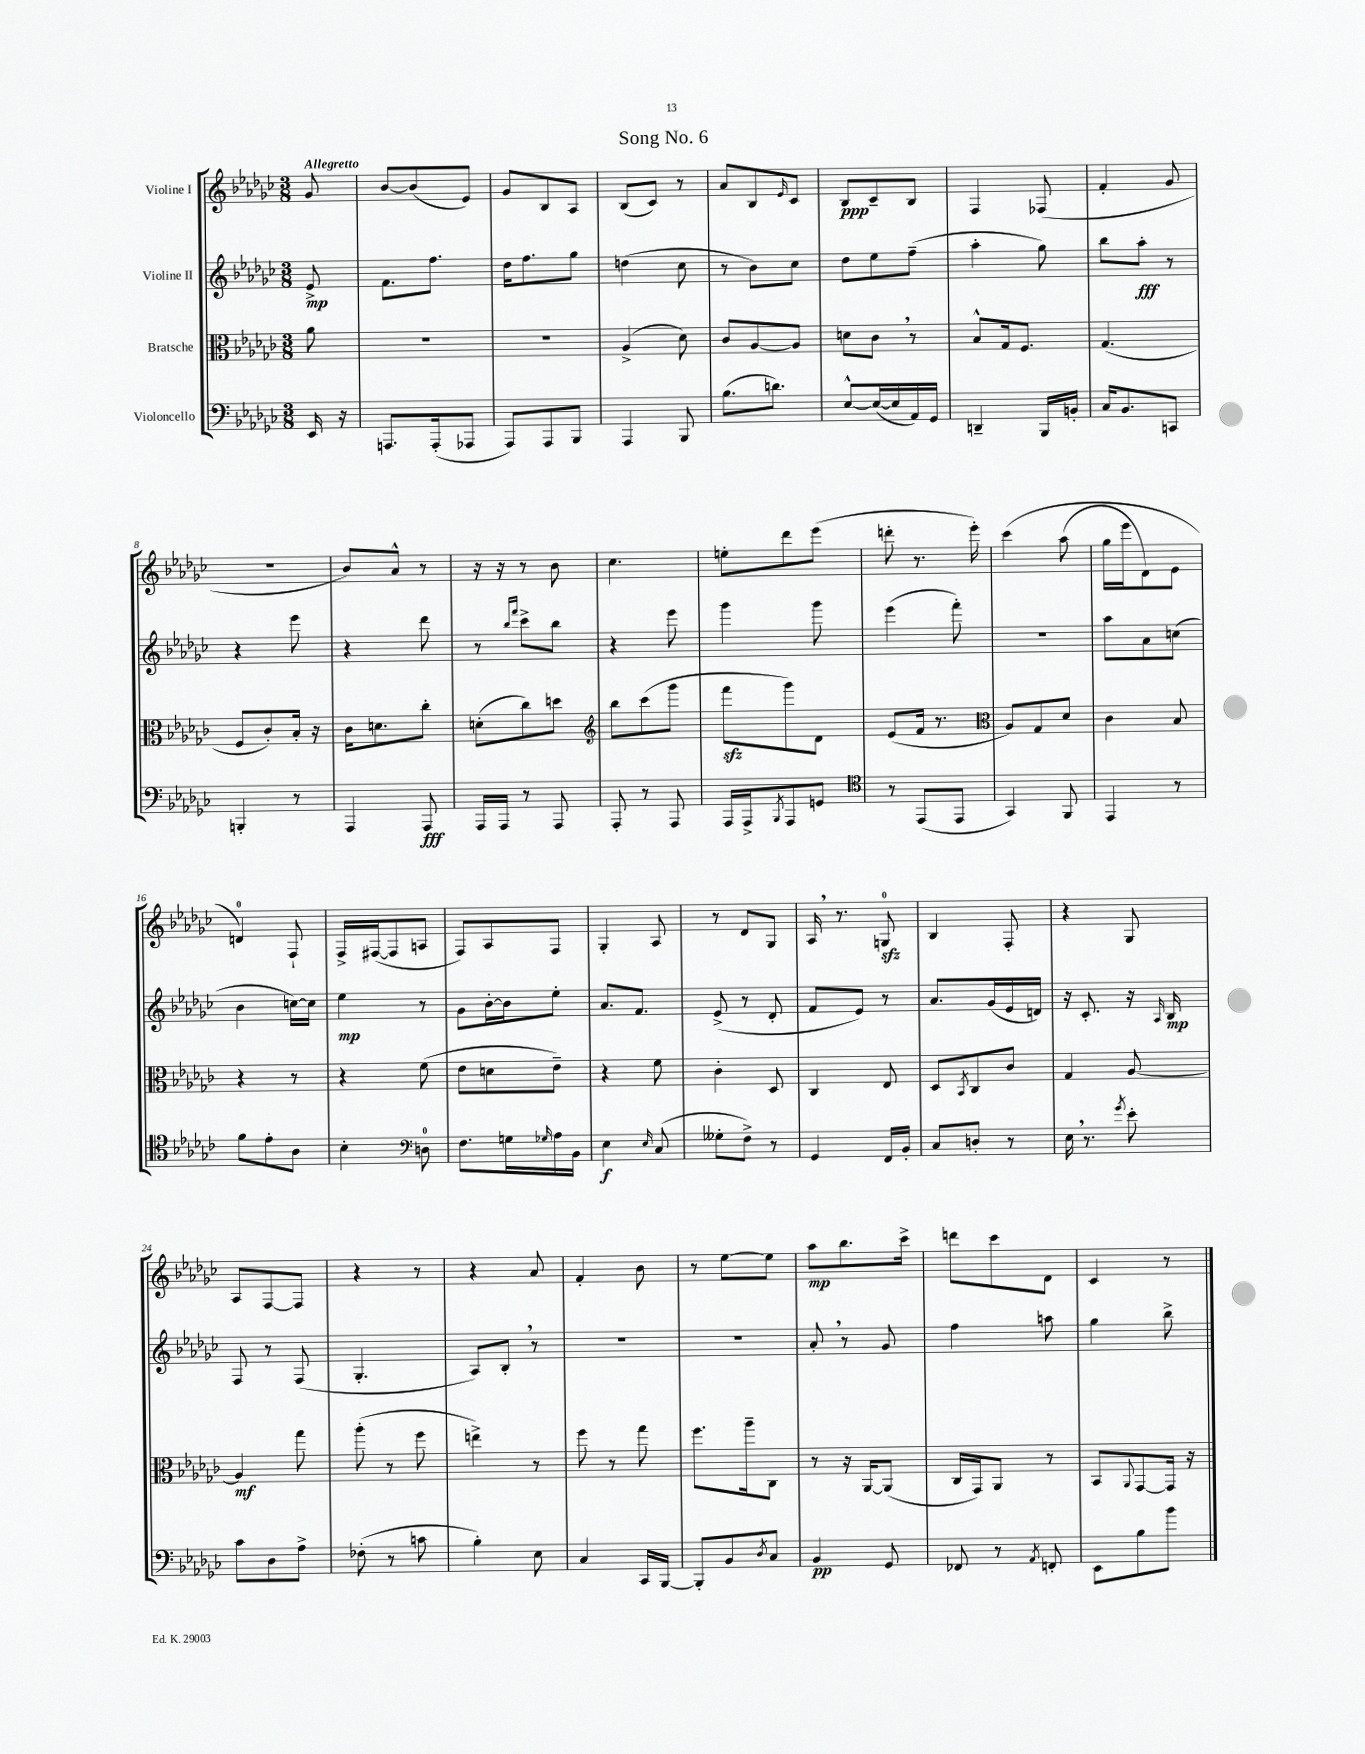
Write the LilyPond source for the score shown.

\header { title = "Song No. 6" }
<<
\new StaffGroup <<
\new Staff = "s0" \with { instrumentName = "Violine I" } {
    \clef treble \key ges \major \numericTimeSignature \time 3/8 \partial 8 \tempo "Allegretto"
    ges'8 |
    bes'8~ bes'8( ees'8) |
    ges'8 bes8 aes8 |
    bes8( ces'8) r8 |
    aes'8 bes8 \grace { ees'16 } ces'8 |
    bes8\ppp ces'8-- bes8 |
    f4 fes8( |
    f'4-. ges'8 |
    R4. |
    bes'8) aes'8-^ r8 |
    r16 r16 r8 bes'8 |
    ces''4. |
    e''8-. des'''8 ees'''8( |
    d'''8-. r8. ees'''16-.) |
    ces'''4\( aes''8( |
    ges''16 ees'''16 des'8) ees'8 |
    d'4-0\) f8-! |
    f16-> fis16~( fis8 a8 |
    f8) aes8 f8 |
    ges4-. aes8 |
    r8 des'8 ges8 |
    aes16 \breathe r8. g8-0\sfz |
    bes4 f8-. |
    r4 ges8 |
    aes8 f8~ f8 |
    r4 r8 |
    r4 aes'8 |
    f'4-. bes'8 |
    r8 ees''8~ ees''8 |
    aes''8\mp bes''8. ces'''16-> |
    d'''8 ces'''8 des'8 |
    ces'4 r8 \bar "|." |
}
\new Staff = "s1" \with { instrumentName = "Violine II" } {
    \clef treble \key ges \major \numericTimeSignature \time 3/8 \partial 8
    ees'8->\mp |
    f'8. f''8. |
    des''16 f''8. ges''8 |
    d''4( ces''8 |
    r8 bes'8) ces''8 |
    des''8 ees''8 f''8--( |
    aes''4-. ges''8) |
    bes''8 aes''8-.\fff r8 |
    r4 ees'''8 |
    r4 des'''8 |
    r8 \grace { bes''16 f'''16 } ces'''8-> bes''8 |
    r4 ees'''8 |
    ges'''4 ges'''8 |
    ees'''4( f'''8-.) |
    R4. |
    aes''8 aes'8 c''8( |
    bes'4 c''16~) c''16 |
    ees''4\mp r8 |
    ges'8 bes'16~-. bes'16 ees''8-. |
    aes'8. f'8. |
    ees'8->( r8 des'8-. |
    f'8 ees'8) r8 |
    aes'8. ges'16( ees'16 d'16) |
    r16 ces'8.-. r16 \grace { aes16 } bes16\mp |
    f8 r8 f8( |
    ges4.-. |
    aes8) bes8-. \breathe r8 |
    R4. |
    R4. |
    aes'8-. \breathe r8 ges'8 |
    f''4 a''8 |
    ges''4 bes''8-> \bar "|." |
}
\new Staff = "s2" \with { instrumentName = "Bratsche" } {
    \clef alto \key ges \major \numericTimeSignature \time 3/8 \partial 8
    aes'8 |
    R4. |
    R4. |
    aes4->( des'8) |
    ces'8 aes8~ aes8 |
    d'8 ces'8 \breathe r8 |
    bes8-^ ges16 f8. |
    ges4.( |
    f8 ces'8-.) bes16-. r16 |
    ces'16 d'8. ces''8-. |
    d'8-.( ces''8) d''8 |
    \clef treble bes''8 ces'''8( ges'''8 |
    f'''8\sfz ges'''8) des'8 |
    ees'8( f'16 r8. |
    \clef alto aes8) ges8 des'8 |
    ces'4 bes8 |
    r4 r8 |
    r4 f'8( |
    ees'8 d'8 ees'8--) |
    r4 f'8 |
    ces'4-. des8 |
    ces4 ees8 |
    des8 \acciaccatura { bes,8 } ces8 ces'8 |
    ges4 aes8~ |
    aes4\mf ges''8 |
    aes''8-.( r8 f''8 |
    e''4->) r8 |
    f''8 r8 ges''8 |
    f''8. aes''16-- ces8 |
    r8 r16 aes,16~ aes,8( |
    ces16 ges,16) aes,8 r8 |
    bes,8 \appoggiatura { aes,8 } ges,8~ ges,16 r16 \bar "|." |
}
\new Staff = "s3" \with { instrumentName = "Violoncello" } {
    \clef bass \key ges \major \numericTimeSignature \time 3/8 \partial 8
    ees,16 r16 |
    a,,8. a,,16-.( aes,,8 |
    aes,,8) aes,,8 bes,,8 |
    aes,,4 bes,,8 |
    bes8.( d'8.) |
    ees8~-^ ees16~( ees16 aes,16) ges,16 |
    d,4-- bes,,16 b,16-. |
    ces16 bes,8. c,8 |
    b,,4-. r8 |
    aes,,4 aes,,8\fff |
    aes,,16 aes,,16 r8 aes,,8 |
    aes,,8-. r8 aes,,8 |
    aes,,16 aes,,16-> \acciaccatura { bes,,8 } aes,,8 g,8 |
    \clef tenor r8 ees,8( ees,8 |
    ges,4) f,8 |
    ees,4 r8 |
    f'8 ees'8-. aes8 |
    bes4-. \clef bass d8-0 |
    f8. g16 \grace { ges16 } aes16 bes,16 |
    ees4\f \grace { ees16 } ces8( |
    geses8-. f8->) r8 |
    ges,4 f,16 bes,16-. |
    ces8 d8-. r8 |
    ees16 \breathe r8. \acciaccatura { ges'8 } ees'8-. |
    ces'8 des8 aes8-> |
    fes8-.( r8 c'8 |
    bes4-.) ees8 |
    ces4 ces,16 bes,,16~ |
    bes,,8-. bes,8 \acciaccatura { des8 } ces8 |
    bes,4\pp ges,8 |
    fes,8 r8 \acciaccatura { aes,8 } f,8-. |
    ees,8 bes8 bes'8 \bar "|." |
}
>>
>>
